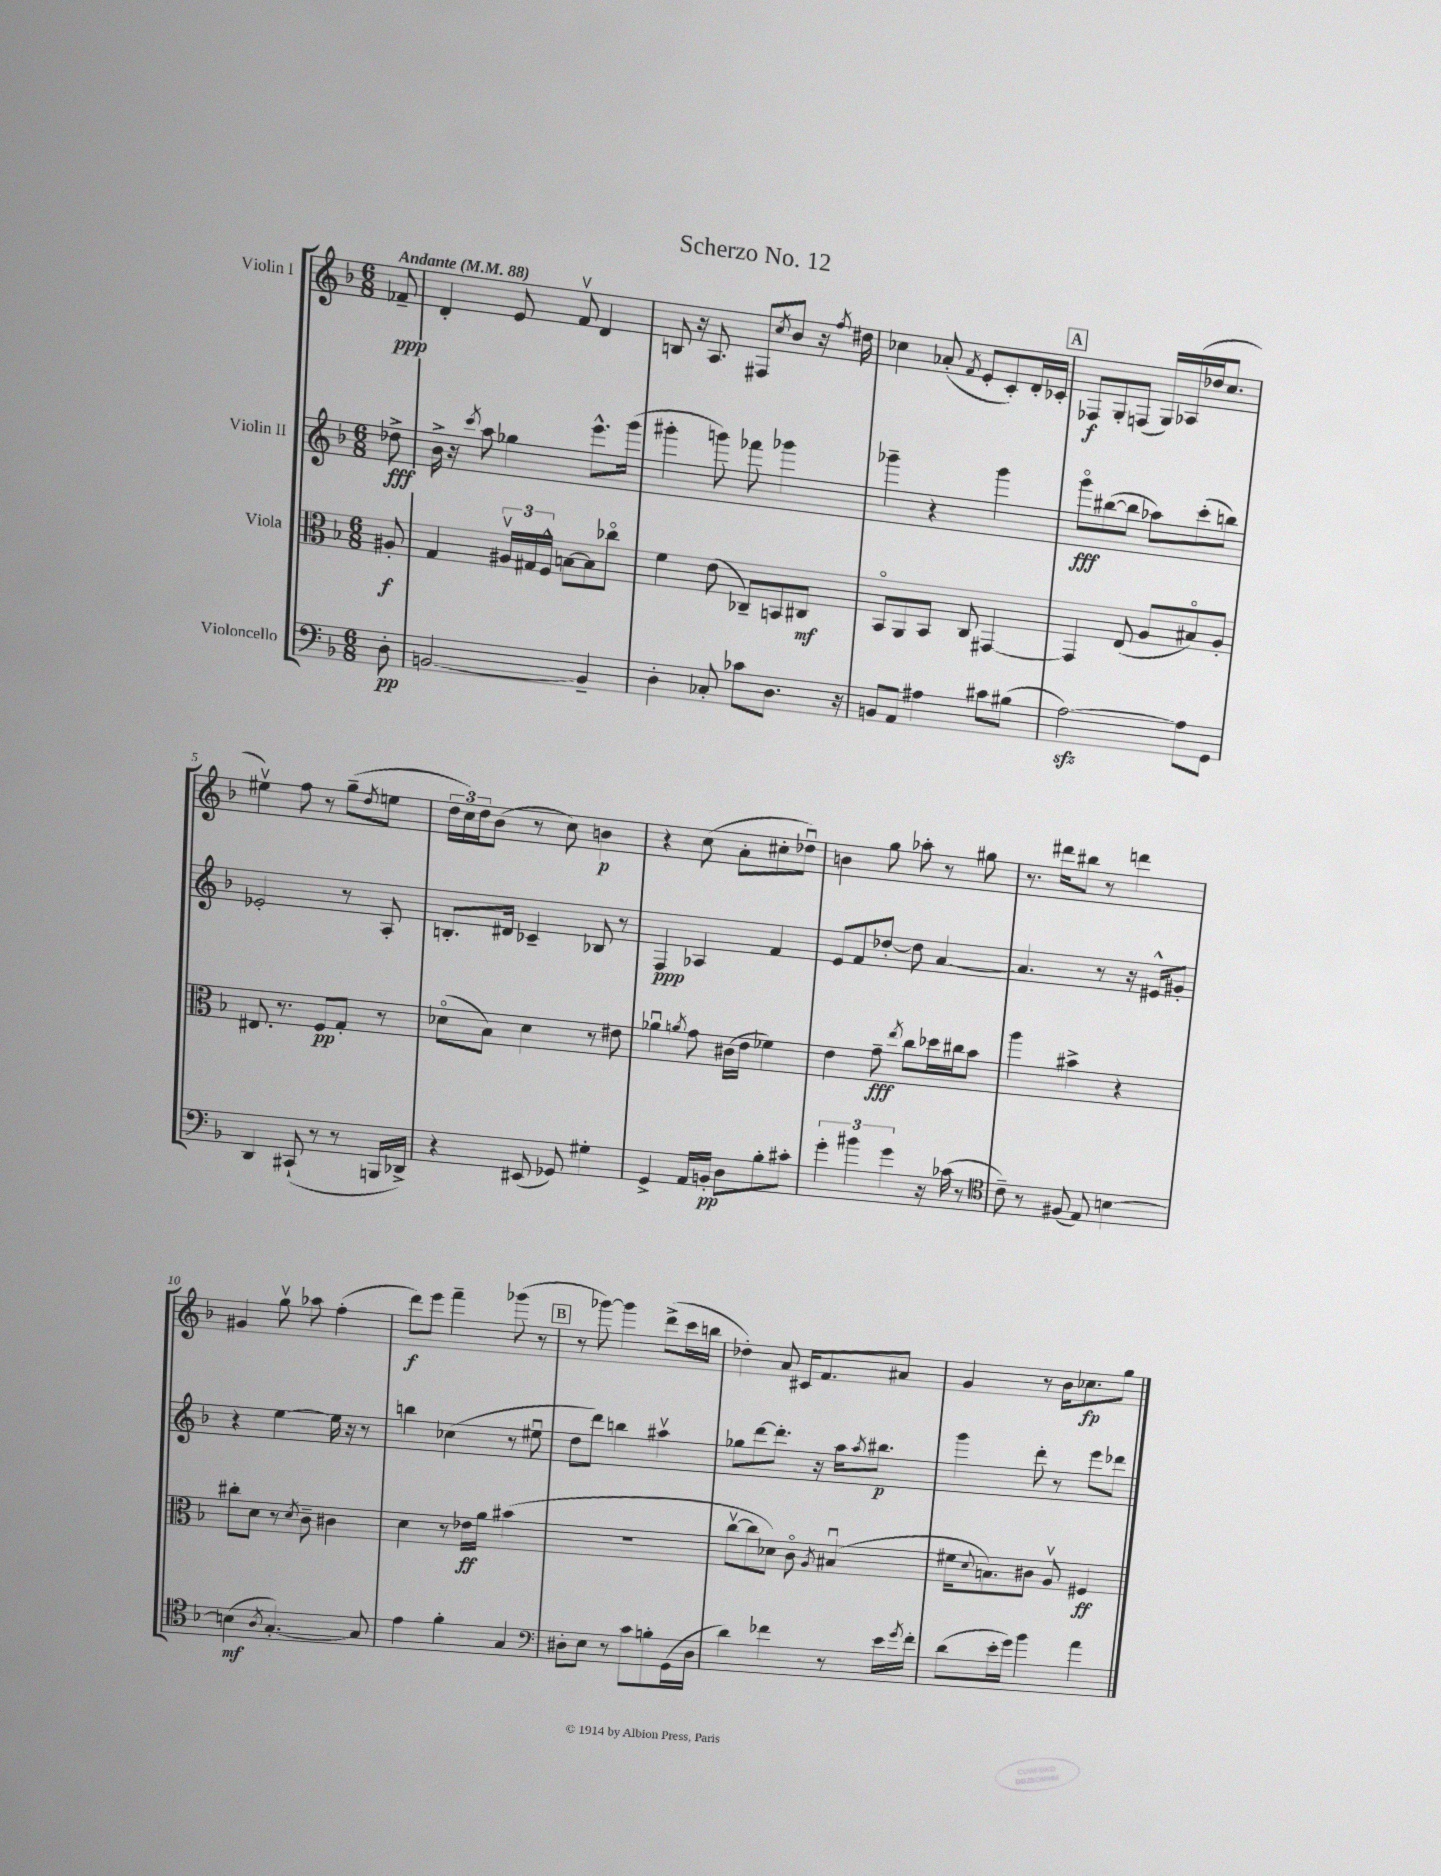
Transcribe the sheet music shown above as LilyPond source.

\header { title = "Scherzo No. 12" }
<<
\new StaffGroup <<
\new Staff = "s0" \with { instrumentName = "Violin I" } {
    \clef treble \key f \major \numericTimeSignature \time 6/8 \partial 8 \tempo "Andante" 4 = 88
    fes'8--\ppp |
    d'4-. e'8 f'8\upbow d'4 |
    b8 r16 a8. fis8 \acciaccatura { c''8 } bes'8 r16 \acciaccatura { f''8 } dis''16 |
    ces''4 aes'8-.( \acciaccatura { f'8 } e'8-. c'8-.) d'16-. ces'16-. |
    \mark \markup { \box "A" } fes8\f g8-. f8( g16) aes16( des''16 c''8. |
    eis''4\upbow) f''8 r8 g''8--( \acciaccatura { d''8 } e''8 |
    \tuplet 3/2 { d''16 c''16) d''16 } bes'8( r8 c''8) b'4\p |
    r4 c''8( a'8-. cis''8-. des''8\downbow) |
    b'4 g''8 aes''8-. r8 gis''8 |
    r8. dis'''16 bis''8 r8 d'''4 |
    gis'4 g''8\upbow aes''8 f''4-.( |
    d'''8\f) e'''8 f'''4-- ges'''8( r8 |
    \mark \markup { \box "B" } r8 ges'''8~) ges'''4 d'''8->( c'''16 b''16 |
    des''4-.) a'8 cis'16 f'8. ais'8 |
    g'4 r8 bes'16 ces''8.\fp g''8 \bar "|." |
}
\new Staff = "s1" \with { instrumentName = "Violin II" } {
    \clef treble \key f \major \numericTimeSignature \time 6/8 \partial 8
    des''8->\fff |
    bes'16-> r16 \acciaccatura { c'''8 } a''8 ges''4 e'''8.-^ g'''16( |
    gis'''4-. g'''8) fes'''8 ges'''4 |
    ges'''4-- r4 ges'''4 |
    \mark \markup { \box "A" } g'''8\flageolet\fff bis''8~( bis''8 aes''8) c'''8-.( b''8) |
    ees'2-. r8 a8-. |
    b8.-. dis'16 ces'4-- bes8 r8 |
    f4\ppp aes4 f'4 |
    e'8 f'8 des''8~-. des''8 a'4~ |
    a'4. r8 r16 eis'16-^ gis'8-. |
    r4 e''4~ e''16 r16 r8 |
    b''4 ces''4( r8 eis''8\downbow |
    \mark \markup { \box "B" } d''8 d'''8) b''4 ais''4\upbow |
    ges''8 d'''8~ d'''8.-. r16 a''16 \acciaccatura { a''8 } bis''8.\p |
    g'''4 d'''8-. r8 e'''8 des'''8 \bar "|." |
}
\new Staff = "s2" \with { instrumentName = "Viola" } {
    \clef alto \key f \major \numericTimeSignature \time 6/8 \partial 8
    ais8-.\f |
    g4 \tuplet 3/2 { ais16\upbow gis16 f16-^ } b8~ b8 ces''8\flageolet |
    f'4 e'8( ces8--) b,8 cis8\mf |
    bes,8\flageolet a,8 bes,8 c8 gis,4~ |
    \mark \markup { \box "A" } gis,4 e8( a8 bis8\flageolet) a8-. |
    eis8. r8. f8\pp g8-. r8 |
    des'8\flageolet( bes8) des'4 r8 eis'8 |
    aes'4\downbow \acciaccatura { a'8 } g'8 cis'16( e'16 fes'4) |
    e'4 g'8--\fff \acciaccatura { e''8 } c''8 des''16 cis''16 bes'8 |
    a''4 bis'4-> r4 |
    cis''8-. d'8 r8 \acciaccatura { d'8 } c'8-- cis'4 |
    d'4 r8 ees'16\ff a'16 bis'4( |
    \mark \markup { \box "B" } R2. |
    c''8~\upbow c''8 des'8) c'8\flageolet \acciaccatura { a8 } bis4\downbow( |
    fis'16 \appoggiatura { d'8 } b8.) cis'8 a8\upbow fis4\ff \bar "|." |
}
\new Staff = "s3" \with { instrumentName = "Violoncello" } {
    \clef bass \key f \major \numericTimeSignature \time 6/8 \partial 8
    d8-.\pp |
    b,2~ b,4-- |
    d4-. ces8-. ces'8 d8. r16 |
    b,8 a,8 ais4 cis'8 bis8( |
    \mark \markup { \box "A" } a2~\sfz) a8 g,8 |
    d,4 cis,8-!( r8 r8 b,,16 des,16->) |
    r4 eis,8( ges,8) gis4-. |
    g,4-> a,16 b,16-.\pp d8 bes8-. cis'8-. |
    \tuplet 3/2 { g'4-. bis'4 g'4 } r16 ces'16( r8 |
    \clef tenor c'8--) r8 fis8( e8) b4~ |
    b4\mf( \acciaccatura { a8 } g4.~-.) g8 |
    e'4 f'4-. g4 |
    \mark \markup { \box "B" } \clef bass dis8-. e8 r8 c'8 b8-. g,16( dis16 |
    d'4) fes'4 r8 e'16 \acciaccatura { g'8 } fes'16-. |
    d'8( e'16-. g'16) bes'4 a'4 \bar "|." |
}
>>
>>
